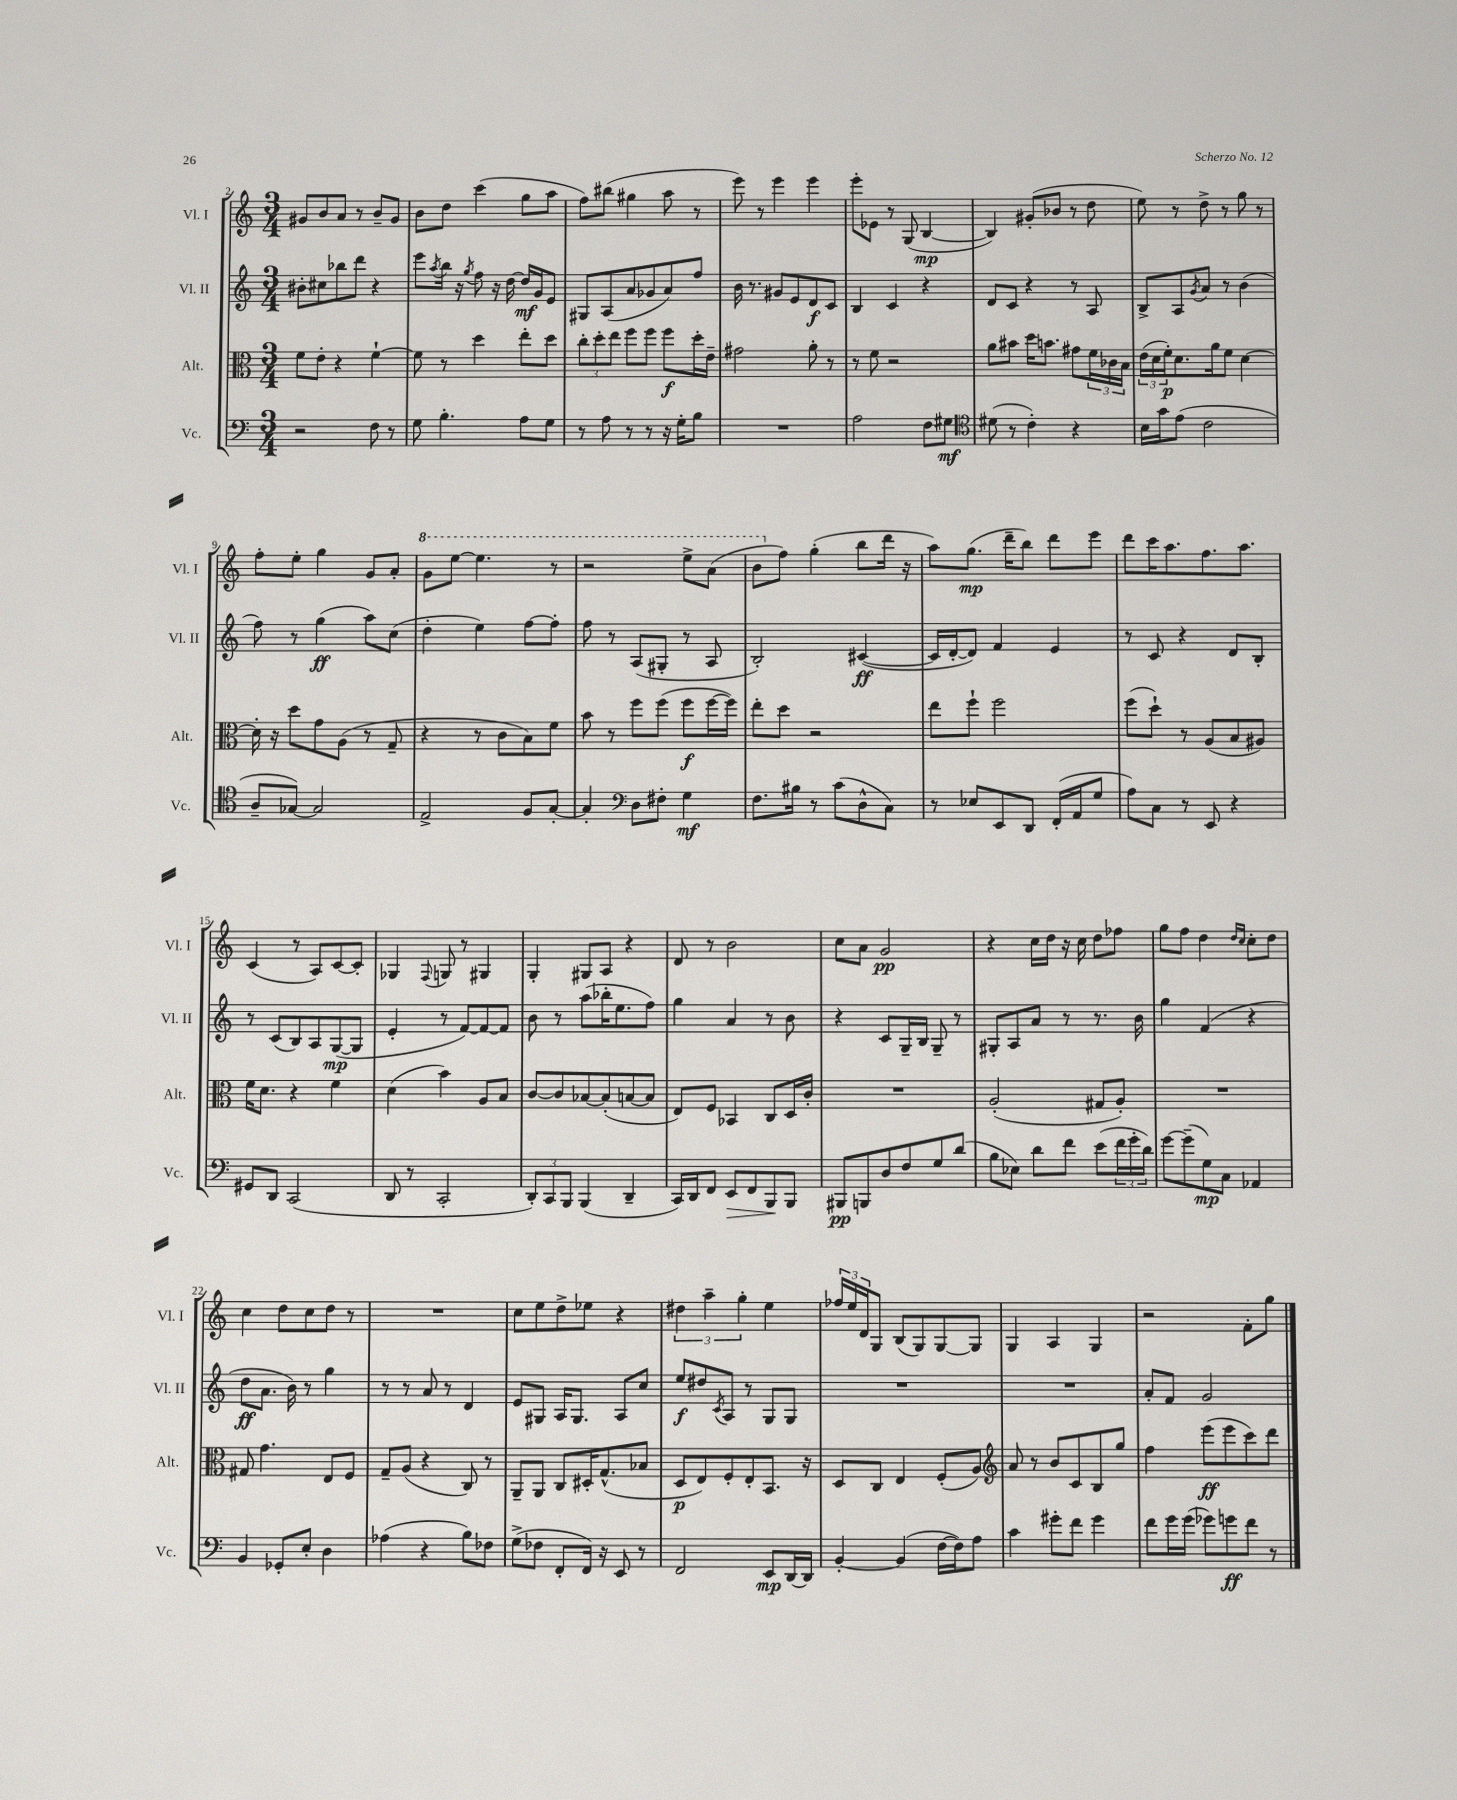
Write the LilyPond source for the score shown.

<<
\new StaffGroup <<
\new Staff = "s0" \with { instrumentName = "Vl. I" shortInstrumentName = "Vl. I" } {
    \clef treble \key c \major \numericTimeSignature \time 3/4
    gis'8 b'8 a'8 r8 b'8-- gis'8 |
    b'8 d''8 c'''4( g''8 a''8 |
    f''8) bis''8( gis''4 a''8 r8 |
    e'''8) r8 e'''4 e'''4 |
    e'''8-. ees'8 r8 g8( b4~\mp |
    b4) gis'8-.( bes'8 r8 d''8 |
    e''8) r8 d''8-> r8 g''8 r8 |
    f''8-. e''8-. g''4 g'8 a'8-. |
    \ottava #1 g''8 e'''8~ e'''4. r8 |
    r2 e'''8-> a''8( |
    b''8 \ottava #0 f''8) g''4-.( b''8 d'''16 r16 |
    a''8) g''8.\mp( d'''16-- b''8) d'''8 e'''8 |
    d'''8 c'''16 a''8. f''8. a''8. |
    c'4( r8 a8) c'8~ c'8-. |
    ges4 \appoggiatura { f8 } g8 r8 gis4 |
    g4-. gis8 a8 r4 |
    d'8 r8 b'2 |
    c''8 a'8 g'2\pp |
    r4 c''16 d''16 r16 c''16 d''8 fes''8 |
    g''8 f''8 d''4 \grace { d''16 c''16 } c''8-. d''8 |
    c''4 d''8 c''8 d''8 r8 |
    R2. |
    c''8 e''8 d''8-> ees''8 r4 |
    \tuplet 3/2 { dis''4 a''4-- g''4-. } e''4 |
    \tuplet 3/2 { fes''16 e''16 d'16 } g8 b8( g8) g8~ g8 |
    g4 a4 g4 |
    r2 f'8-. g''8 \bar "|." |
}
\new Staff = "s1" \with { instrumentName = "Vl. II" shortInstrumentName = "Vl. II" } {
    \clef treble \key c \major \numericTimeSignature \time 3/4
    bis'8-. cis''8 bes''8 d'''8 r4 |
    e'''8 \acciaccatura { a''8 } b''16 r16 \acciaccatura { g''8 } f''8 r16 d''16~ d''16\mf g'16 e'8 |
    gis8 a8( a'8 ges'8 a'8) f''8 |
    b'16 r8. gis'8 e'8 d'8\f c'8 |
    b4 c'4 r4 |
    d'8 c'8 r4 r8 a8 |
    b8-> a8 \acciaccatura { g'8 } a'8 r8 b'4( |
    f''8) r8 g''4\ff( a''8) c''8( |
    d''4-. e''4) f''8~ f''8-. |
    f''8 r8 a8( gis8-. r8 a8 |
    b2-.) cis'4~\ff( |
    cis'16 d'16~-. d'8) f'4 e'4 |
    r8 c'8 r4 d'8 b8-. |
    r8 c'8( b8) a8 g8~\mp( g8 |
    e'4-. r8 f'8~) f'8~ f'8 |
    b'8 r8 a''8( bes''16-. e''8. f''8) |
    g''4 a'4 r8 b'8 |
    r4 c'8 g16-- b16 g8-- r8 |
    gis8-. a8 a'8 r8 r8. b'16 |
    g''4 f'4( r4 |
    d''8\ff a'8. b'16) r8 g''4 |
    r8 r8 a'8 r8 d'4 |
    e'8 gis8 a16 gis8. a8 c''8 |
    e''8\f dis''8 \acciaccatura { c'8 } a8 r8 g8 g8 |
    R2. |
    R2. |
    a'8-. f'8 g'2 \bar "|." |
}
\new Staff = "s2" \with { instrumentName = "Alt." shortInstrumentName = "Alt." } {
    \clef alto \key c \major \numericTimeSignature \time 3/4
    f'8 e'8-. r4 f'4~-! |
    f'8 r8 d''4 e''8-. d''8 |
    \tuplet 3/2 { c''8-. d''8-. e''8 } f''8 f''8 f''8\f d''16-. e'16-- |
    gis'2 a'8-. r8 |
    r8 f'8 r2 |
    a'8 bis'8 d''16 b'8. gis'8 \tuplet 3/2 { f'16 ces'16 b16 } |
    \tuplet 3/2 { e'16( d'16 f'16-.\p) } d'8. a'16 f'8 d'4~ |
    d'16-. r16 d''8 g'8 a8( r8 g8-- |
    r4 r8 c'8 b8) f'8 |
    b'8 r8 f''8 f''8( f''8\f f''16~ f''16) |
    e''8-. d''8 r2 |
    e''8 f''8-! f''2 |
    f''8( d''8-!) r8 a8( b8 ais8) |
    f'16 d'8. r4 f'4 |
    d'4( b'4) a8 b8 |
    c'8~ c'8 bes8~ bes8-.( b8~ b8 |
    e8) f8 bes,4 c8 d16 c'16-. |
    R2. |
    a2-.( gis8 a8-.) |
    R2. |
    gis8 g'4. e8 f8 |
    g8-- a8( r4 c8) r8 |
    a,8-- a,8 c8 dis16-. g8.-^( bes8 |
    d8\p e8) f8-. e8-. b,8. r16 |
    d8 c8 e4 f8-.( a8) |
    \clef treble a'8 r8 b'8 c'8 b8 g''8 |
    f''4 e'''8\ff( e'''8 c'''8) d'''8 \bar "|." |
}
\new Staff = "s3" \with { instrumentName = "Vc." shortInstrumentName = "Vc." } {
    \clef bass \key c \major \numericTimeSignature \time 3/4
    r2 f8 r8 |
    g8 b4.-. a8 g8 |
    r8 a8 r8 r8 r16 g16-. b8 |
    R2. |
    a2 f8 gis8\mf |
    \clef tenor dis'8( r8 c'4-.) r4 |
    b16 g'16 e'8( c'2 |
    a8-- ges8~) ges2 |
    e2-> f8 g8~-. |
    g4-. \clef bass d8 fis8-. g4\mf |
    f8. bis16 r8 c'8( d8-^ c8) |
    r8 ees8 e,8 d,8 f,16-.( a,16 g8 |
    a8) c8 r8 e,8 r4 |
    gis,8 d,8 c,2( |
    d,8 r8 c,2-. |
    \tuplet 3/2 { d,8-.) c,8 b,,8 } b,,4( d,4-- |
    c,16) d,16 f,8 e,8\> f,8 b,,8\! b,,8 |
    bis,,8\pp b,,8 d8 f8 g8 d'8( |
    b8 ees8) d'8 f'8 e'8( \tuplet 3/2 { f'16 g'16-. d'16) } |
    g'8~ g'8--( g8\mp) c8 aes,4 |
    b,4 ges,8-. e8-. d4 |
    aes4( r4 b8) fes8 |
    g8->( fes8 f,8-. f,16) r16 e,8 r8 |
    f,2 e,8\mp d,16~ d,16 |
    b,4~-. b,4( f16~ f16) a8 |
    c'4 gis'8-. f'8 gis'4 |
    f'8 g'16 g'16( ges'8) g'8\ff f'8 r8 \bar "|." |
}
>>
>>
\layout { \context { \Score currentBarNumber = #2 } }
